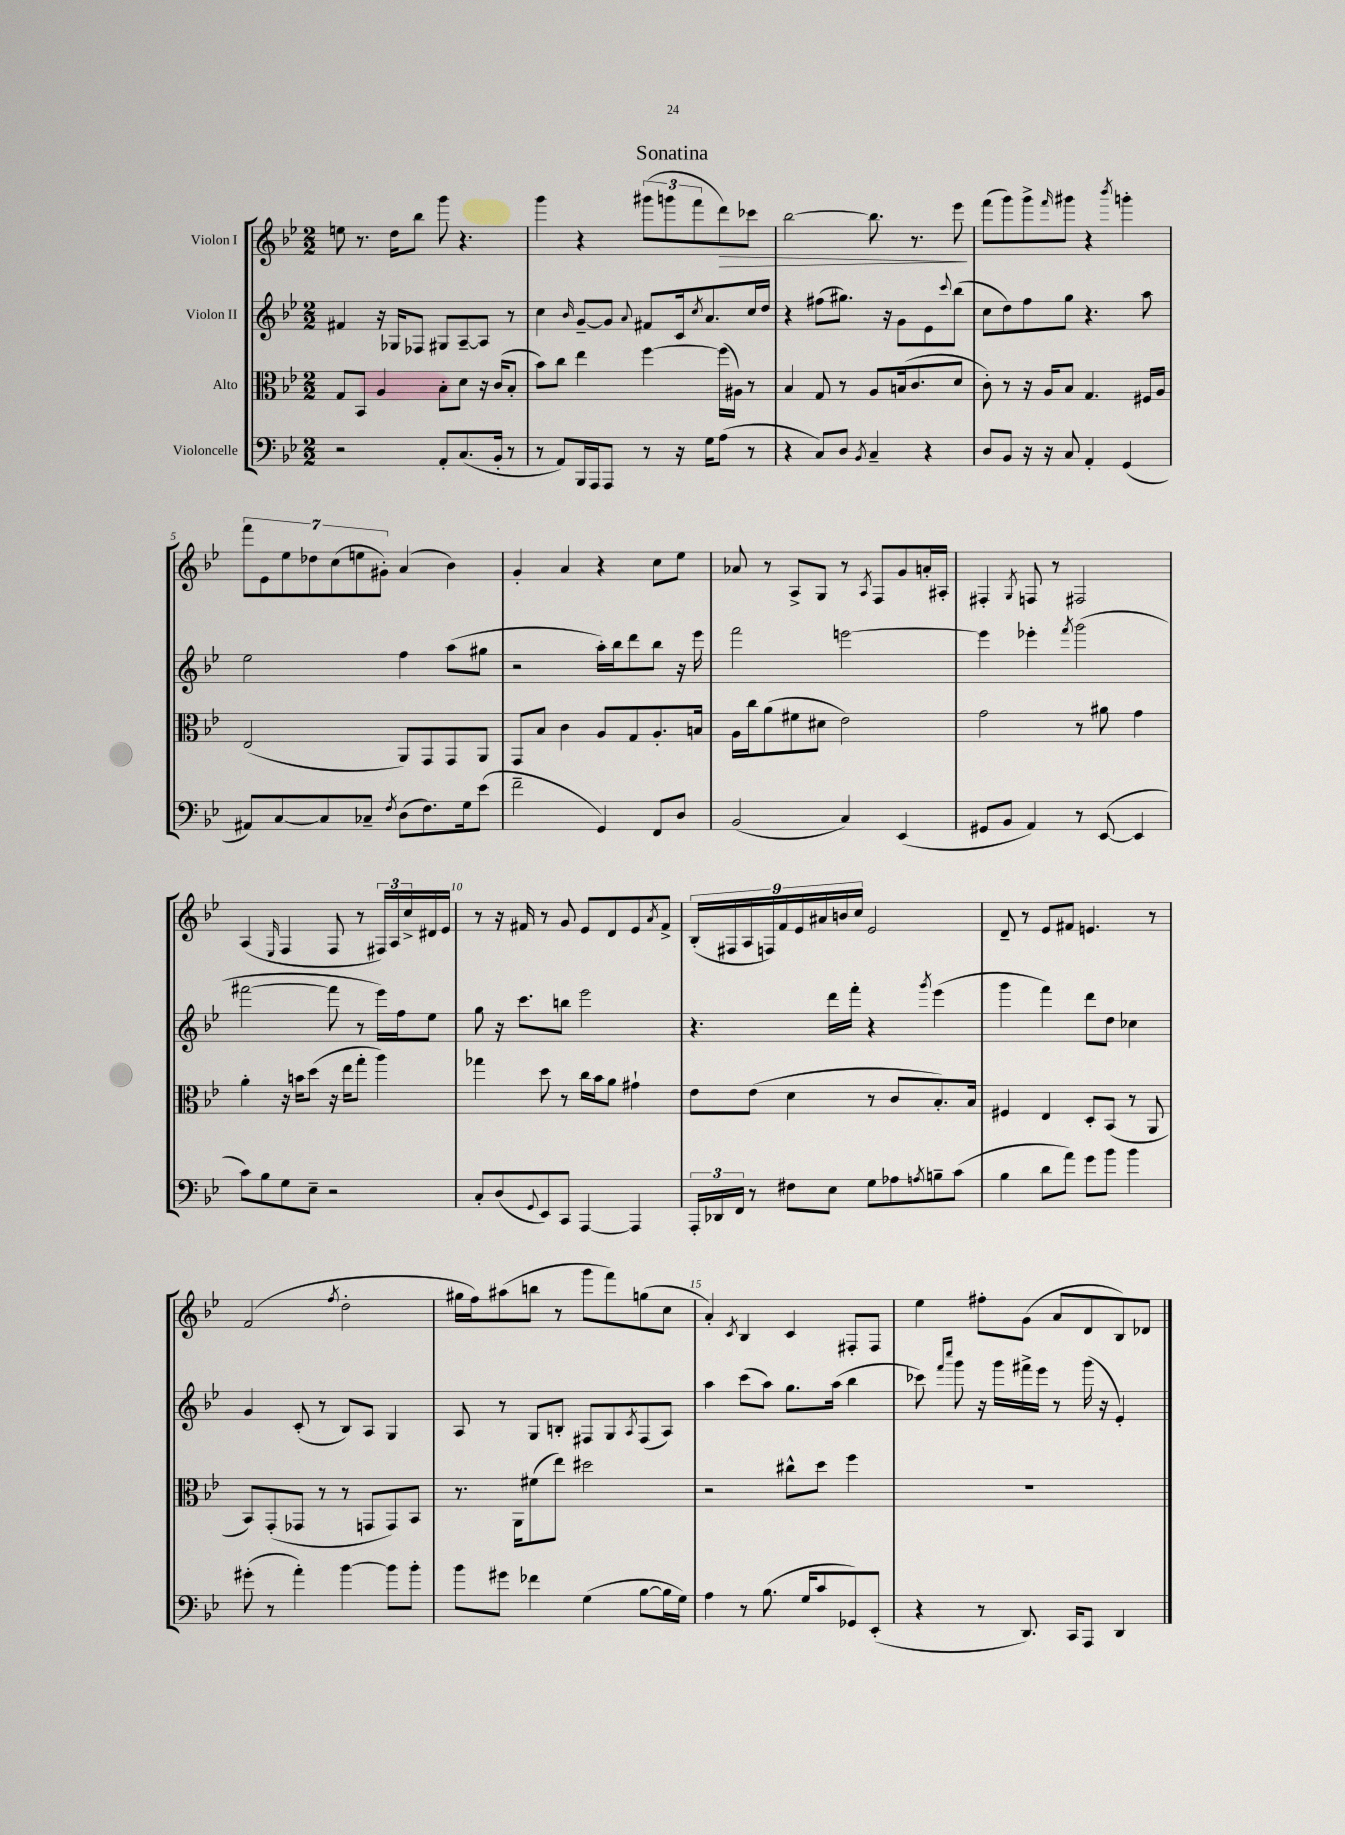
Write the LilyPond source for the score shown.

\header { title = "Sonatina" }
<<
\new StaffGroup <<
\new Staff = "s0" \with { instrumentName = "Violon I" } {
    \clef treble \key bes \major \numericTimeSignature \time 2/2
    e''8 r8. d''16 bes''8 g'''8 r4. |
    g'''4 r4 \tuplet 3/2 { gis'''8( g'''8 f'''8 } d'''8\>) ces'''8 |
    bes''2~ bes''8. r8. ees'''8\! |
    f'''8( g'''8) g'''8-> \grace { f'''16 } gis'''8 r4 \acciaccatura { bes'''8 } g'''4-. |
    \tuplet 7/4 { f'''8 ees'8 ees''8 des''8 c''8( e''8 gis'8-.) } a'4( bes'4) |
    g'4-. a'4 r4 c''8 ees''8 |
    aes'8 r8 a8-> g8 r8 \acciaccatura { a8 } f8 g'8 a'16-. ais16-. |
    fis4-. \acciaccatura { g8 } f8 r8 fis2 |
    a4( \grace { ees16 } f4 f8 r8 \tuplet 3/2 { fis16) a16 c''16-> } dis'16 ees'16 |
    r8 r16 fis'16 r8 g'8 ees'8 d'8 ees'8 \acciaccatura { a'8 } fis'8-> |
    \tuplet 9/8 { bes16-.( fis16 a16 f16) f'16 ees'16 ais'16 b'16 c''16 } ees'2 |
    d'8-- r8 ees'8 fis'8 e'4. r8 |
    f'2( \acciaccatura { f''8 } d''2-. |
    gis''16 f''16) ais''8( b''8 r8 g'''8 f'''8) g''8( c''8 |
    a'4-.) \acciaccatura { c'8 } bes4 c'4 fis8-. fis8 |
    ees''4 fis''8-. g'8( a'8 d'8 bes8) des'8 \bar "|." |
}
\new Staff = "s1" \with { instrumentName = "Violon II" } {
    \clef treble \key bes \major \numericTimeSignature \time 2/2
    fis'4 r16 ges16 fes8 gis8 a8~-- a8 r8 |
    c''4 \grace { bes'16 } g'8~-- g'8 \appoggiatura { a'8 } fis'8 c'16 \acciaccatura { c''8 } a'8. c''16 d''16 |
    r4 fis''8( gis''8.) r16 g'8 ees'8 \appoggiatura { c'''8 } bes''8( |
    c''8 d''8) f''8 g''8 r4. a''8 |
    ees''2 f''4 a''8( gis''8 |
    r2 a''16-.) bes''16 d'''8 bes''8 r16 ees'''16 |
    f'''2 e'''2~ |
    e'''4 ees'''4-. \acciaccatura { f'''8 } g'''2( |
    fis'''2~ fis'''8 r8 ees'''16) f''16 ees''8 |
    g''8 r16 c'''8. b''8 ees'''2 |
    r4. d'''16 f'''16-. r4 \acciaccatura { g'''8 } ees'''4( |
    g'''4 f'''4) d'''8 d''8 ces''4 |
    g'4 c'8-.( r8 bes8) a8 g4 |
    a8 r8 g8 b8-. fis8 g8 \acciaccatura { a8 } fis8( a8) |
    a''4 c'''8( a''8) g''8. a''16( bes''4 |
    ces'''8) \grace { f'''16 c''''16 } g'''8 r16 g'''16 fis'''16-> ees'''16 r8 g'''16( r16 ees'4-.) \bar "|." |
}
\new Staff = "s2" \with { instrumentName = "Alto" } {
    \clef alto \key bes \major \numericTimeSignature \time 2/2
    g8 bes,8 a4 bes8-. d'8 r16 c'16( bes8-. |
    bes'8) c''8 ees''4 f''4~ f''16( ais16) r8 |
    bes4 g8 r8 a8 b16( c'8. d'8 |
    c'8-.) r8 r16 a16 bes8 g4. fis16 a16 |
    ees2( a,8) g,8 g,8 a,8 |
    g,8 bes8 c'4 a8 g8 a8.-. b16 |
    a16 c''16 a'8( fis'8 dis'8 ees'2) |
    g'2 r8 ais'8 g'4 |
    a'4-. r16 b'16 d''8( r16 ees''16 g''8-. a''4) |
    ges''4 d''8 r8 c''16 bes'16 a'8 gis'4-! |
    ees'8 ees'8( d'4 r8 c'8 bes8.-.) bes16 |
    fis4 ees4 d8-. bes,8( r8 a,8 |
    bes,8) g,8-.( ges,8 r8 r8 g,8 g,8) bes,8 |
    r8. a,16 fis'8( ees''8) dis''2 |
    r2 cis''8-^ d''8 f''4 |
    R1 \bar "|." |
}
\new Staff = "s3" \with { instrumentName = "Violoncelle" } {
    \clef bass \key bes \major \numericTimeSignature \time 2/2
    r2 a,8-. c8.( bes,16-. r8 |
    r8 a,8) bes,,16 a,,16 a,,8 r8 r16 g16 a8( r8 |
    r4 c8) d8 \acciaccatura { bes,8 } c4-- r4 |
    d8 bes,8 r16 r16 c8 a,4-. g,4( |
    ais,8) c8~ c8 ces8-- \acciaccatura { f8 } d8( f8.) g16 ees'8( |
    f'2-- g,4) f,8 d8 |
    bes,2( c4) ees,4( |
    gis,8 bes,8 a,4) r8 ees,8~( ees,4 |
    c'8) bes8 g8 ees8-- r2 |
    c8-. d8( \appoggiatura { g,8 } ees,8) c,8 a,,4~ a,,4 |
    \tuplet 3/2 { a,,16-. des,16 f,16 } r8 fis8 ees8 g8 aes8 \acciaccatura { a8 } b8-- c'8( |
    bes4 d'8 a'8) g'8 bes'8 bes'4 |
    gis'8-.( r8 a'4-.) bes'4~ bes'8 bes'8-. |
    bes'8 gis'8 fes'4 g4( bes8~ bes16 g16) |
    a4 r8 bes8.( g16 c'8 ges,8) ees,8-.( |
    r4 r8 d,8.) c,16 a,,8 d,4 \bar "|." |
}
>>
>>
\layout { \context { \Score \override BarNumber.break-visibility = ##(#f #t #t) barNumberVisibility = #(every-nth-bar-number-visible 5) } }
